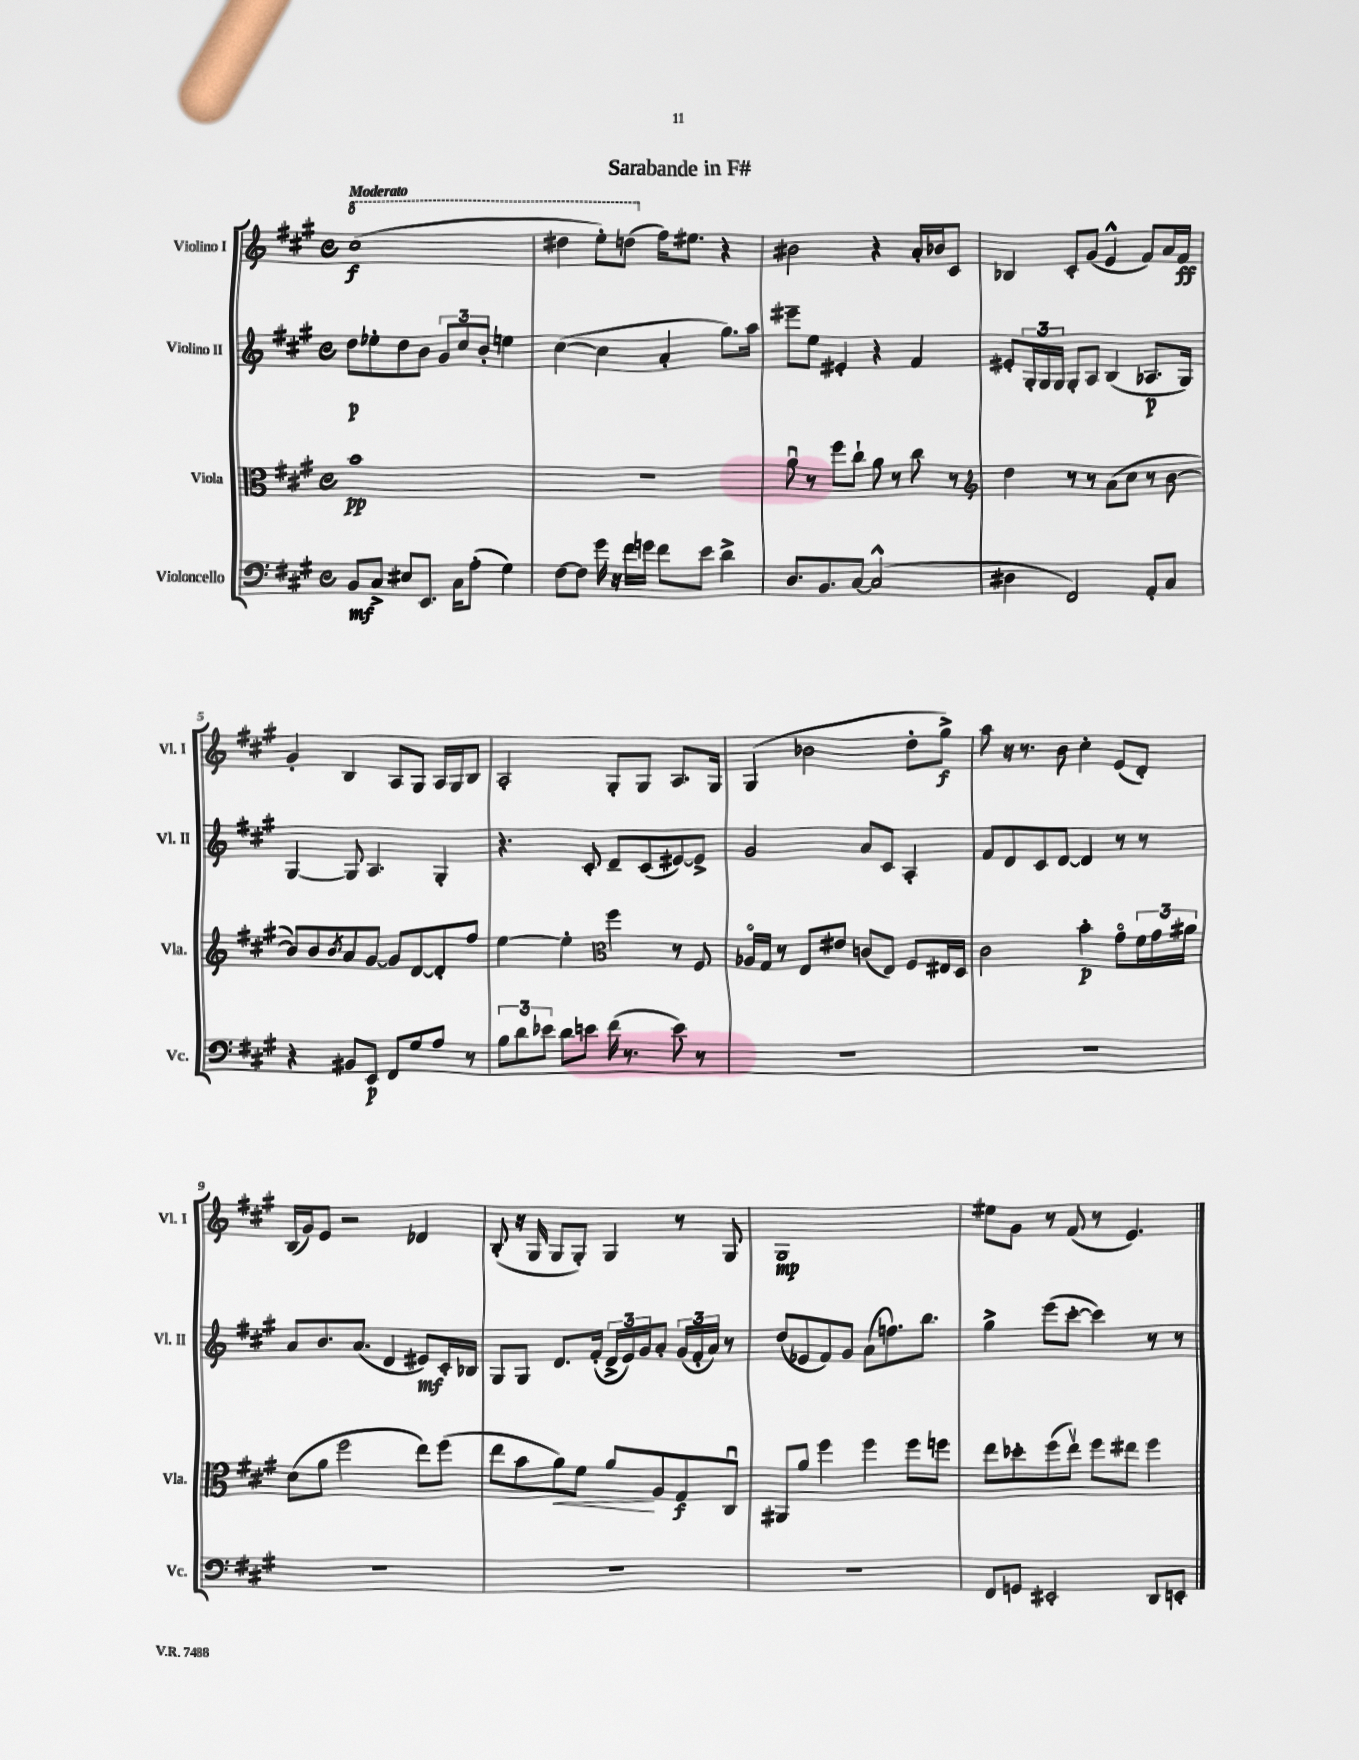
\header { title = "Sarabande in F#" }
<<
\new StaffGroup <<
\new Staff = "s0" \with { instrumentName = "Violino I" shortInstrumentName = "Vl. I" } {
    \clef treble \key a \major \defaultTimeSignature \time 4/4 \tempo "Moderato"
    \ottava #1 cis'''1\f( |
    dis'''4 e'''8-.) d'''8( \ottava #0 fis''16) eis''8. r4 |
    bis'2 r4 a'16-. bes'16 cis'8 |
    bes4 cis'8-. gis'8( e'4-^ fis'8) a'16 fis'16\ff |
    gis'4-. b4 a8 gis8 a16 gis16 b8 |
    a2-. gis8-. gis8 a8. gis16 |
    gis4( bes'2 d''8-. gis''8->\f) |
    a''8 r16 r8. b'8 cis''4-. e'8( d'8-.) |
    b16( gis'16) e'8 r2 des'4 |
    b8-.( r16 gis16 gis8 gis8-.) gis4 r8 gis8 |
    gis1\mp |
    eis''8 gis'8 r8 fis'8( r8 e'4.) \bar "|." |
}
\new Staff = "s1" \with { instrumentName = "Violino II" shortInstrumentName = "Vl. II" } {
    \clef treble \key a \major \defaultTimeSignature \time 4/4
    d''8\p ees''8-. d''8 b'8 \tuplet 3/2 { gis'8 cis''8 b'8-. } e''4 |
    cis''4~( cis''4 a'4-. gis''8.) a''16 |
    eis'''8-- e''8 eis'4-. r4 fis'4 |
    eis'8-. \tuplet 3/2 { gis16-. gis16 gis16 } gis8-. a8 b4( aes8.\p gis16) |
    gis4~ gis8 a4. gis4-. |
    r4. cis'8-. d'8-- cis'8( eis'8~) eis'8-> |
    gis'2 a'8 cis'8 a4-. |
    fis'8 d'8 cis'8 d'8~ d'4 r8 r8 |
    a'8 b'8. a'8.( d'4 eis'8\mf) cis'16-. bes16 |
    gis8 gis8 d'8. fis'16-.( \tuplet 3/2 { d'16-> e'16) gis'16 } a'8-. \tuplet 3/2 { gis'16( fis'16-. a'16) } r8 |
    d''8( ees'8 fis'8) gis'8 a'8( f''8.) b''8. |
    gis''4-> e'''8( cis'''8~-. cis'''4) r8 r8 \bar "|." |
}
\new Staff = "s2" \with { instrumentName = "Viola" shortInstrumentName = "Vla." } {
    \clef alto \key a \major \defaultTimeSignature \time 4/4
    b'1\pp |
    R1 |
    a'8\downbow r8 fis''8 cis''8-! a'8 r8 cis''8 r8 |
    \clef treble d''4 r8 r8 a'8( cis''8 r8 b'8~ |
    b'8) b'8 \acciaccatura { b'8 } a'8 gis'8~ gis'8 d'8~ d'8-. fis''8 |
    e''4~ e''4-. \clef alto fis''4 r8 fis8 |
    aes16\flageolet gis16 r8 e8 eis'8 c'8( e8) fis8 eis16 d16 |
    cis'2 b'4-.\p gis'8\flageolet \tuplet 3/2 { fis'16 gis'16 ais'16 } |
    d'8( a'8 fis''2 e''8) fis''8( |
    e''8 b'8 a'8\<) fis'8 a'8\! a8 gis8\f cis8\downbow |
    ais,8 a'8 fis''4 fis''4 fis''8 f''8 |
    e''8 des''8-. fis''8( e''8\upbow) fis''8 eis''8 fis''4 \bar "|." |
}
\new Staff = "s3" \with { instrumentName = "Violoncello" shortInstrumentName = "Vc." } {
    \clef bass \key a \major \defaultTimeSignature \time 4/4
    b,8\mf cis8-> eis8 e,8. cis16 a8-.( gis4) |
    fis8~ fis8 gis'16 r16 fis'16 g'16 fis'8 e'8 d'4-> |
    d8. b,8. cis8~ cis2-^( |
    dis4 fis,2) a,8-. cis8 |
    r4 bis,8 e,8\p fis,8 gis8 a8 r8 |
    \tuplet 3/2 { b8 d'8 ees'8 } d'8 e'8 fis'16( r8. e'8) r8 |
    r1 |
    R1 |
    R1 |
    R1 |
    R1 |
    fis,8 g,8 eis,2-. d,8 e,8-. \bar "|." |
}
>>
>>
